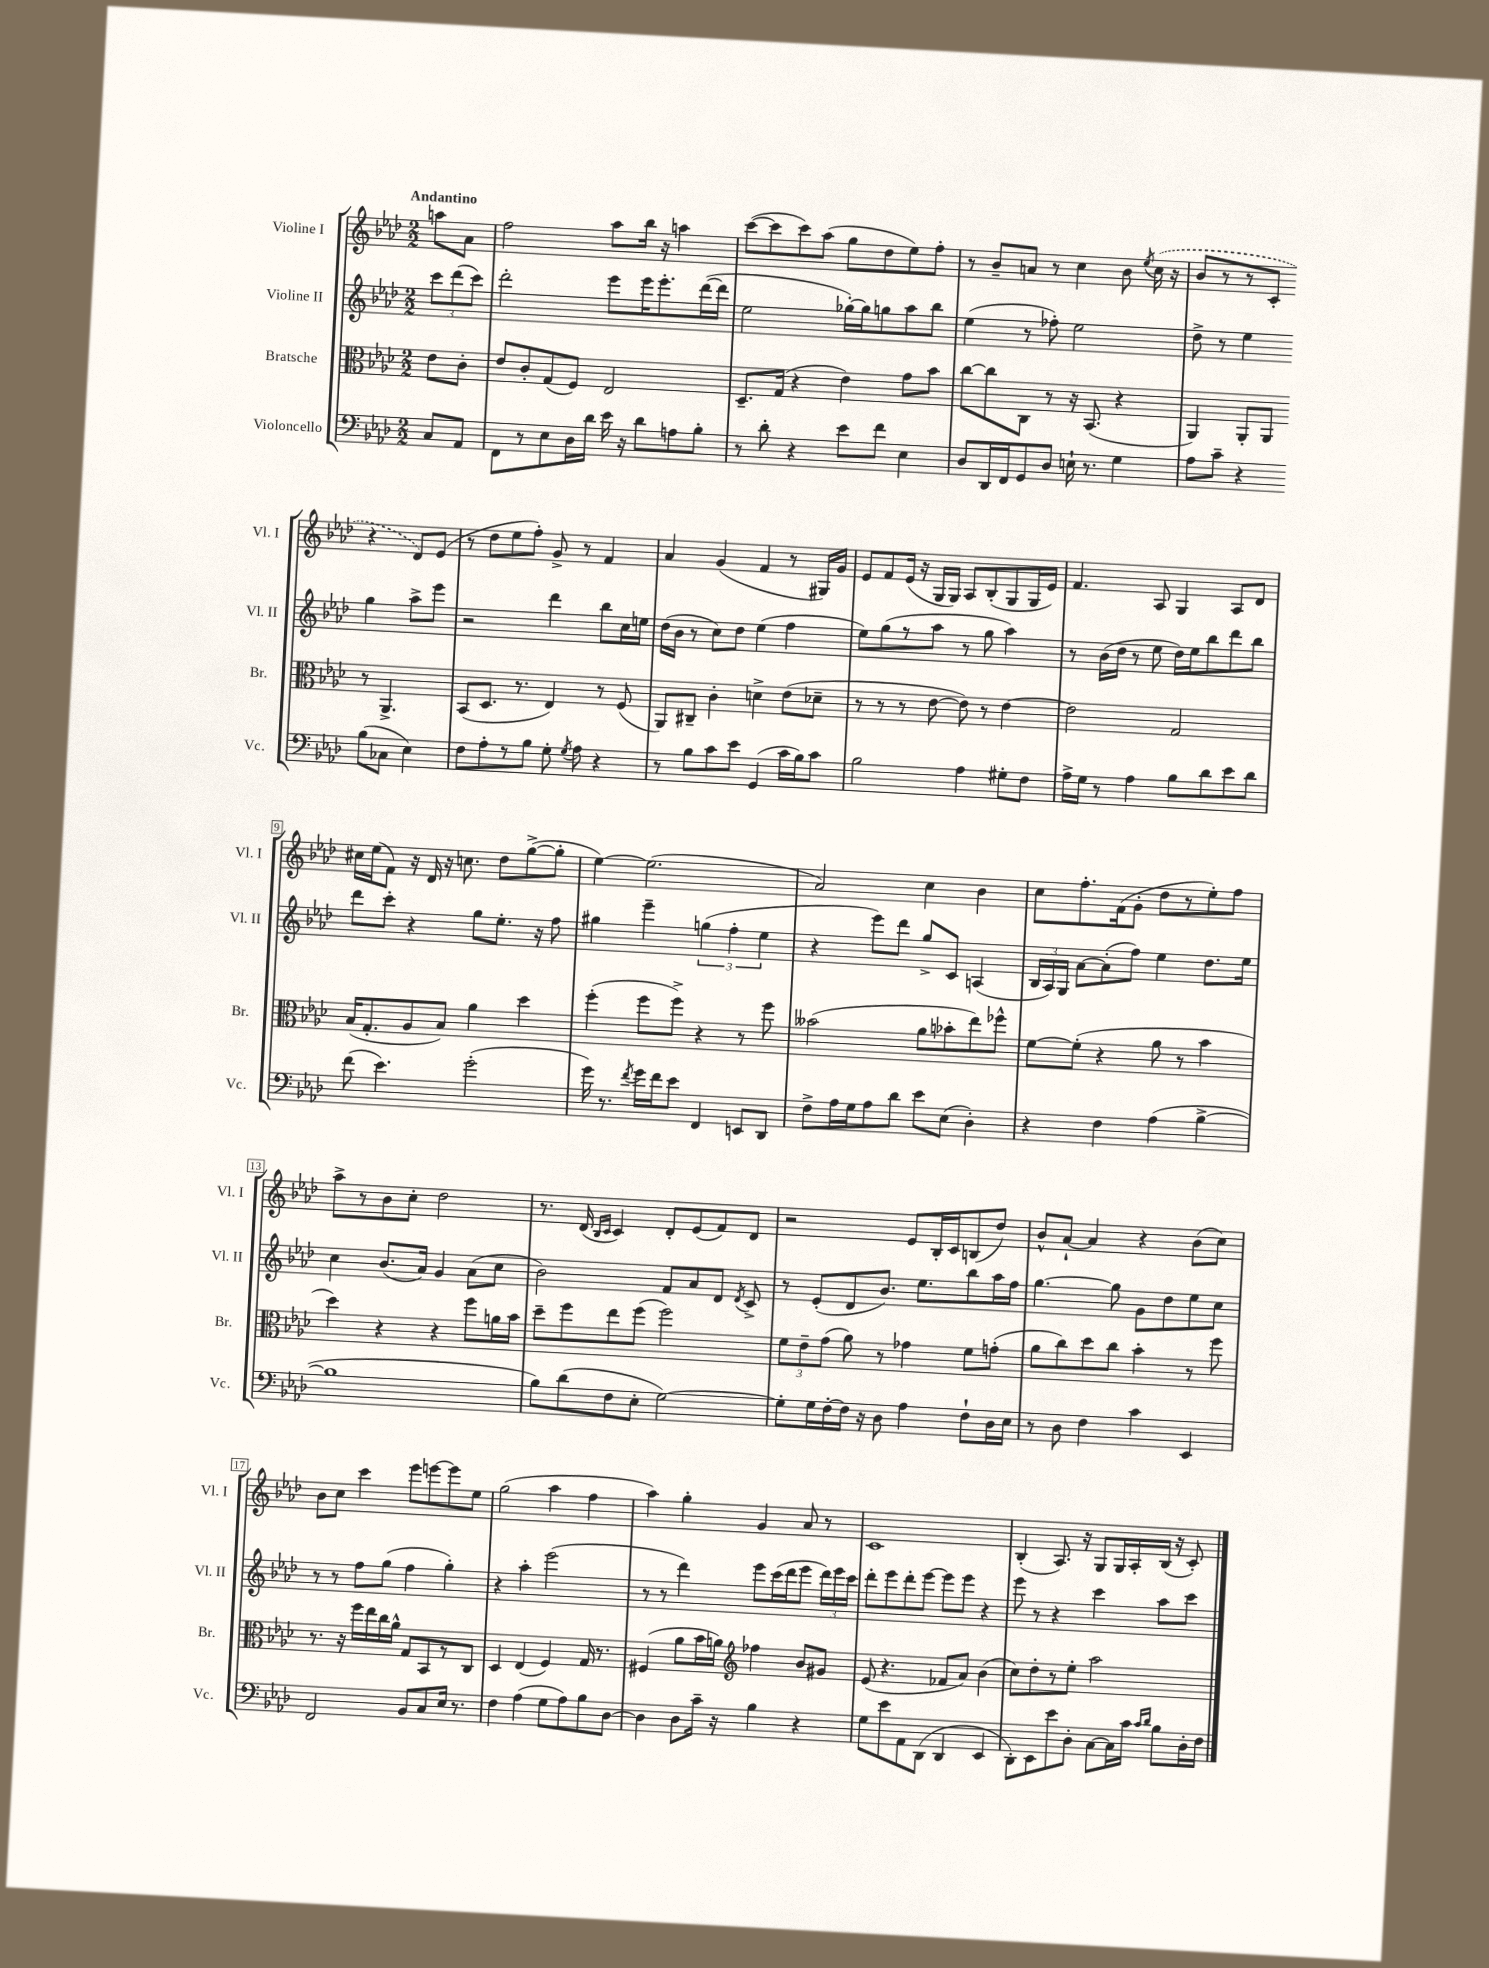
<<
\new StaffGroup <<
\new Staff = "s0" \with { instrumentName = "Violine I" shortInstrumentName = "Vl. I" } {
    \clef treble \key aes \major \numericTimeSignature \time 2/2 \partial 4 \tempo "Andantino"
    \autoBeamOff a''8[ aes'8] |
    f''2 aes''8[ bes''16] r16 a''4 |
    c'''8[~( c'''8 c'''8) aes''8]( g''8[ des''8 ees''8) f''8]-. |
    r8 bes'8[-- a'8] r8 c''4 bes'8 \acciaccatura { ees''8 } \once \slurDashed c''16( r16 |
    bes'8[ r8 r8 c'8]-. r4 des'8[) ees'8]( |
    r8 des''8[ ees''8 f''8]-.) g'8-> r8 f'4 |
    aes'4 g'4( f'4 r8 gis16[) g'16] |
    ees'8[ f'8 ees'16]( r16 g16[ g16]) aes8[ bes8-.( g8 g16 ees'16]) |
    f'4. aes8 g4 aes8[ des'8] |
    cis''16[ ees''16( f'8]) r16 des'16 r16 c''8. des''8[ g''8~->( g''8]-. |
    ees''4~) ees''2.( |
    aes'2) c''4 bes'4 |
    c''8[ f''8.-. f'16( g'8]-. des''8[ r8 ees''8-.) f''8] |
    aes''8[-> r8 bes'8 c''8]-. des''2 |
    r8. des'16( \grace { bes16[ c'16] } c'4) des'8[-. ees'8( f'8) des'8] |
    r2 ees'8[ bes16-. c'16 b8( des''8]) |
    bes'8[-^ aes'8]~-! aes'4 r4 bes'8[( c''8]) |
    bes'8[ c''8] c'''4 ees'''8[ e'''8~ e'''8 ees''8] |
    g''2( aes''4 f''4 |
    aes''4) g''4-. g'4 aes'8 r8 |
    c'1 |
    bes4-.( aes8.) r16 g8[ g16 aes16-. bes16]( r16 c'8-.) \bar "|." |
}
\new Staff = "s1" \with { instrumentName = "Violine II" shortInstrumentName = "Vl. II" } {
    \clef treble \key aes \major \numericTimeSignature \time 2/2 \partial 4
    \autoBeamOff \tuplet 3/2 { c'''8[ des'''8( c'''8]) } |
    des'''2-. ees'''8[ ees'''16 ees'''8.-. des'''16~( des'''16] |
    ees''2 ges''16[~-.) ges''16 g''8 aes''8 bes''8] |
    ees''4( r8 fes''8-.) ees''2 |
    des''8-> r8 ees''4 g''4 aes''8[-> ees'''8] |
    r2 des'''4 bes''8[ c''16 e''16] |
    des''16[( bes'16] r8 c''8[) des''8] ees''4( f''4 |
    ees''8[) g''8( r8 aes''8] r8 g''8 aes''4) |
    r8 bes'16[( des''16] r8 ees''8 des''16[) ees''16 bes''8 des'''8 bes''8] |
    des'''8[ c'''8]-. r4 g''8[ ees''8.]-. r16 f''8 |
    gis''4 ees'''4-- \tuplet 3/2 { g''4( f''4-. ees''4 } |
    r4 ees'''8[) des'''8] g''8[-> c'8] a4( |
    \tuplet 3/2 { bes16[ aes16) g16] } aes'8[~ aes'8-.( f''8]) ees''4 des''8.[ ees''16] |
    c''4 bes'8.[( aes'16]) g'4 aes'8[( c''8] |
    bes'2) f'8[ aes'8 des'8] \acciaccatura { des'8 } c'8-> |
    r8 ees'8[-.( des'8 bes'8.]) ees''8.[ bes''8 aes''16 f''16] |
    g''4.~ g''8 g'8[ des''8 ees''8 c''8] |
    r8 r8 f''8[ g''8]( f''4 g''4-.) |
    r4 aes''4-. ees'''2( |
    r8 r8 des'''4) ees'''8[ c'''16( des'''16 ees'''8] \tuplet 3/2 { des'''16[) ees'''16 c'''16] } |
    des'''8[-. ees'''8 des'''8-. ees'''8]~ ees'''8[ ees'''8] r4 |
    ees'''8 r8 r4 c'''4 aes''8[ c'''8] \bar "|." |
}
\new Staff = "s2" \with { instrumentName = "Bratsche" shortInstrumentName = "Br." } {
    \clef alto \key aes \major \numericTimeSignature \time 2/2 \partial 4
    \autoBeamOff ees'8[ c'8]-. |
    ees'8[ c'8-. g8( f8]) ees2 |
    des8.[-- g16]( r4 ees'4) g'8[ bes'8] |
    c''8[~ c''8 c8] r8 r16 bes,8.( r4 |
    aes,4) aes,8[-. aes,8] r8 aes,4.-> |
    bes,8[( des8.] r8. ees4) r8 f8( |
    aes,8[) cis8]-- c'4-. d'4-> ees'8[( des'8]-- |
    r8 r8 r8 ees'8~ ees'8) r8 ees'4~ |
    ees'2 g2 |
    bes16[( g8.-. aes8 bes8]) aes'4 des''4 |
    f''4-.( f''8[ f''8]->) r4 r8 f''8 |
    beses'2( aes'8[ bes'8-. ees''8) fes''8]-^ |
    f'8[~ f'8]-.( r4 aes'8 r8 bes'4 |
    des''4) r4 r4 f''8[ a'16 bes'16] |
    des''8[-- f''8 ees''8 f''8]( f''2) |
    \tuplet 3/2 { f'8[ ees'8-- g'8]( } aes'8) r8 ges'4 f'8[ g'8]-.( |
    aes'8[ c''8) des''8 c''8] bes'4-. r8 f''8 |
    r8. r16 f''16[ ees''16 c''16 aes'16]-^ g8[ bes,8 r8 c8] |
    des4 ees4( f4) g16 r8. |
    fis4( aes'8[ bes'16 a'16]) \clef treble fes''4 bes'8[ gis'8] |
    ees'8( r4. fes'8[ aes'8]) bes'4( |
    c''8[) des''8-. r8 ees''8]-. aes''2 \bar "|." |
}
\new Staff = "s3" \with { instrumentName = "Violoncello" shortInstrumentName = "Vc." } {
    \clef bass \key aes \major \numericTimeSignature \time 2/2 \partial 4
    \autoBeamOff c8[ aes,8] |
    f,8[ r8 ees8 des16 des'16] ees'16 r16 des'8[ a8 bes8]-. |
    r8 des'8-. r4 ees'8[ f'8] ees4 |
    des8[ des,16 f,16 g,8 des8] e16-! r8. g4 |
    aes8[ c'8]-- r4 bes8[( ces8] ees4) |
    f8[ aes8-. r8 bes8] g8-. \acciaccatura { g8 } aes8 r4 |
    r8 bes8[ c'8 ees'8] g,4( c'16[ bes16) c'8] |
    bes2 aes4 gis8[-. f8] |
    aes16[-> g16] r8 aes4 bes8[ des'8 ees'8 des'8] |
    f'8( ees'4.) g'2-.( |
    g'16) r8. \acciaccatura { f'8 } g'16[ f'16 ees'8] f,4 e,8[ des,8] |
    f8[-> aes16 g16 aes8 des'8] ees'8[ ees8]( des4-.) |
    r4 f4 aes4( bes4~-> |
    bes1 |
    bes8[) des'8( f8 ees8]-. g2~) |
    g8[-. g16 f16~-. f16] r16 des8 aes4 f8[-! des16 ees16] |
    r8 des8 f4 c'4 ees,4 |
    f,2 bes,8[ c8 ees16] r8. |
    f4 aes4( g8[ aes8) bes8 des8]~ |
    des4 des8[ c'16]-- r16 bes4 r4 |
    g8[ ees'8 aes,8 des,8]( des,4 ees,4 |
    des,8[-.) ees,8 ees'8 des8]-. c8[~ c16 c'16] \grace { c'16[ des'16] } bes8[ des16-. f16] \bar "|." |
}
>>
>>
\layout { \context { \Score \override BarNumber.stencil = #(make-stencil-boxer 0.1 0.3 ly:text-interface::print) } }
